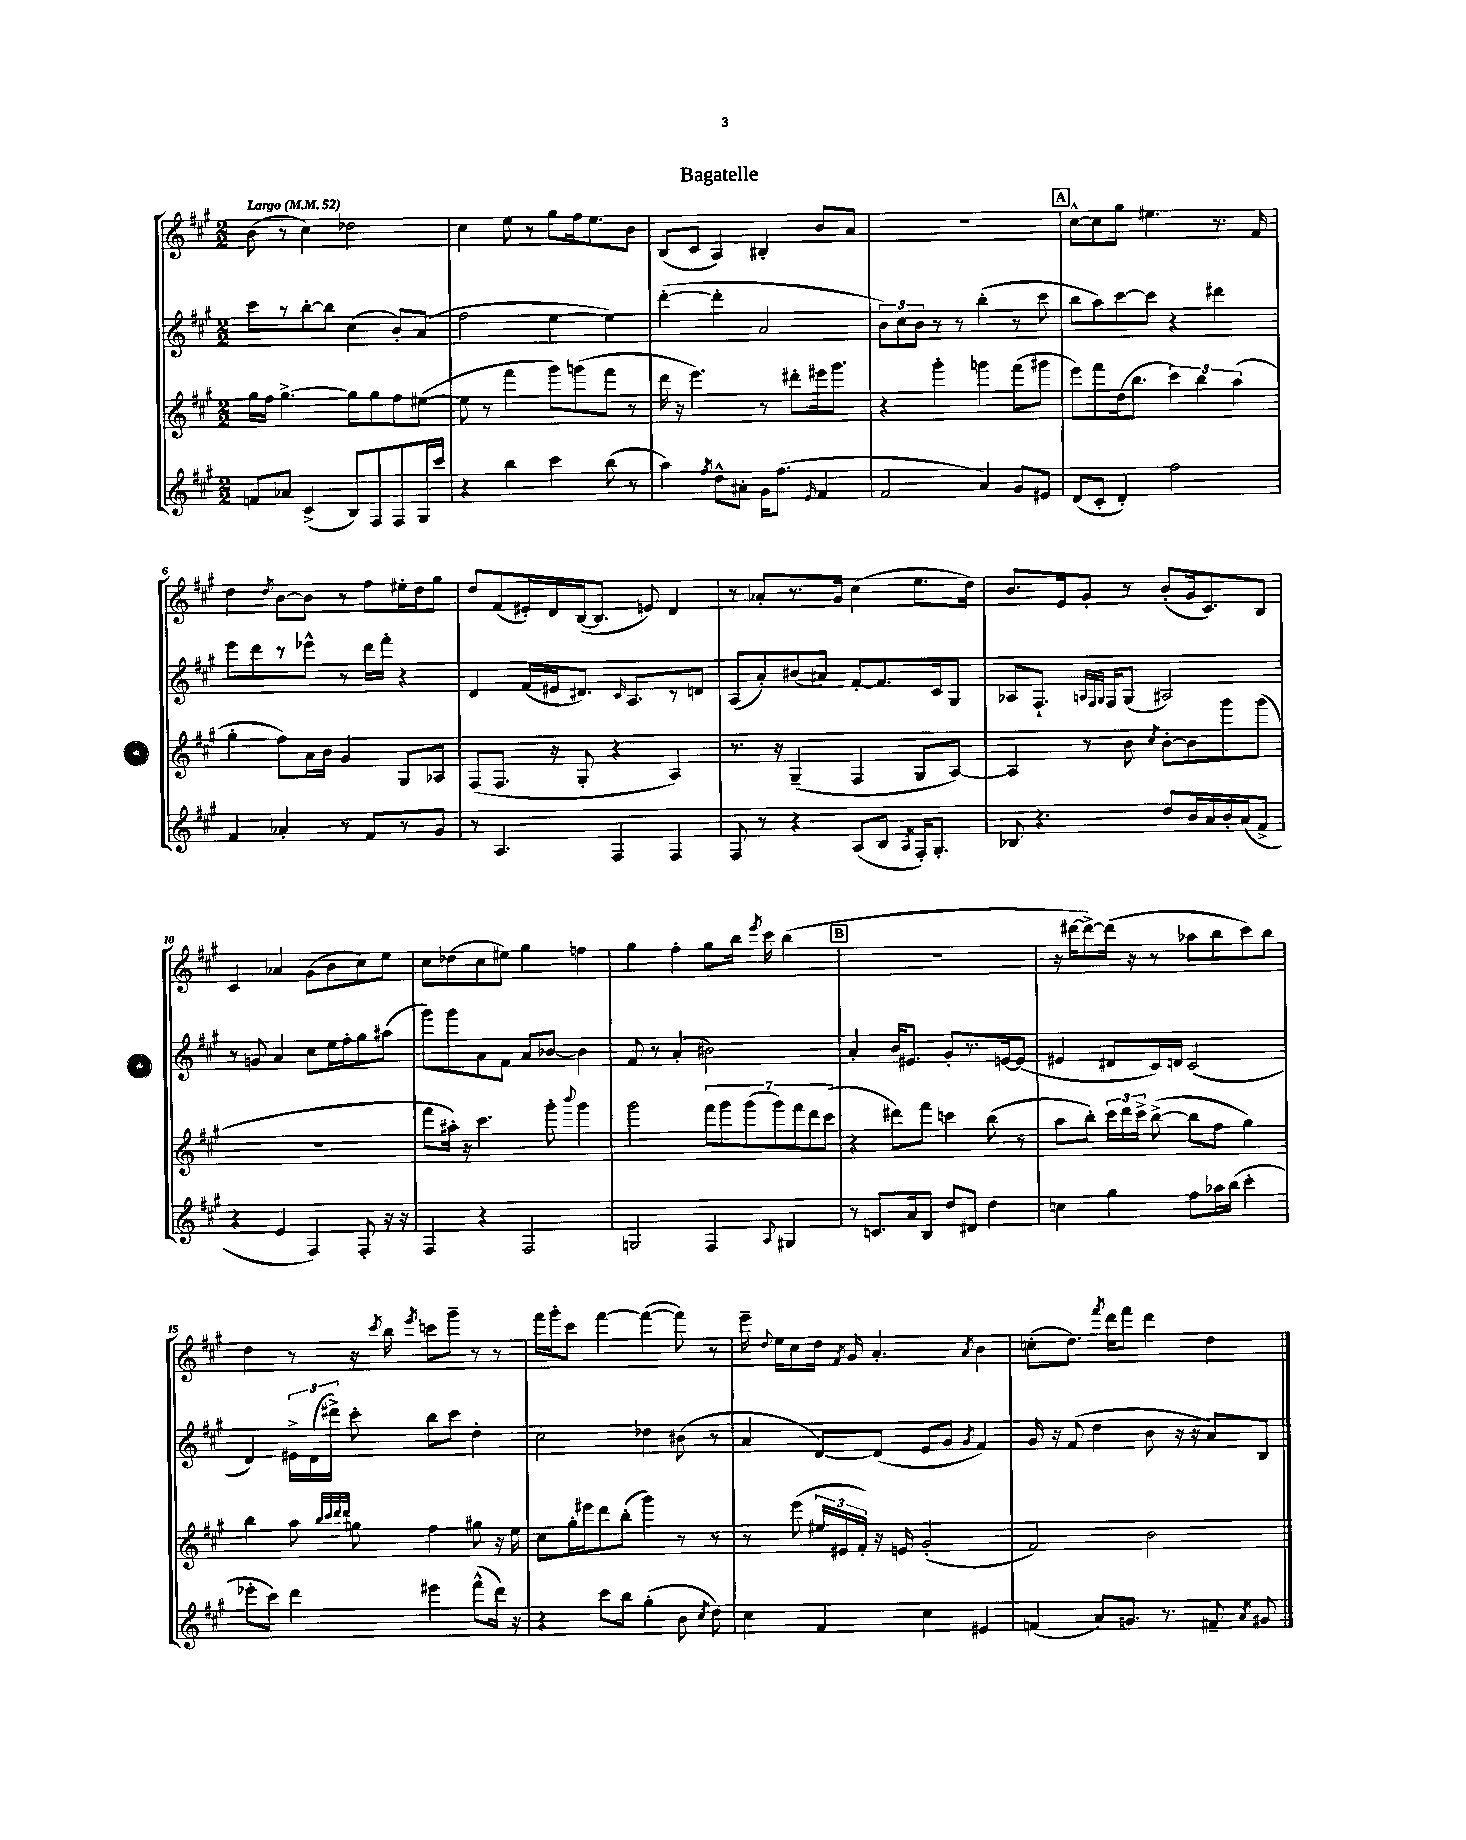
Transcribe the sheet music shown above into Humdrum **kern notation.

**kern	**kern	**kern	**kern
*part4	*part3	*part2	*part1
*staff4	*staff3	*staff2	*staff1
*clefG2	*clefG2	*clefG2	*clefG2
*k[f#c#g#]	*k[f#c#g#]	*k[f#c#g#]	*k[f#c#g#]
*M2/2	*M2/2	*M2/2	*M2/2
*MM52	*MM52	*MM52	*MM52
=1	=1	=1	=1
!	!	!	!LO:TX:a:B:t=Largo
8fn/L	16gg#\LL	8ccc#\L	(8b\
.	16ff#\JJ	.	.
8a-X/J	[4.gg#^\	8r	8r
(4c#^/	.	[8bb'\	4cc#\)
.	.	8bb\J]	.
8B/L)	8gg#\L]	(4cc#\	2dd-X\
8F#/	8gg#\	.	.
8F#/	8ff#\	8b'/L)	.
16G#/L	([8ee#X\J	(8a/J	.
16ccc#/JJ	.	.	.
=2	=2	=2	=2
4r	8ee#\]	2ff#\	4cc#\
.	8r	.	.
4bb\	4fff#\	.	8ee\
.	.	.	8r
4ccc#\	8ggg#\L)	[4ee\	8gg#\L
.	(8gggn\	.	16ff#\k
.	.	.	8.ee\
(8bb\	8fff#\J	4ee\])	.
8r	8r	.	8b\J
=3	=3	=3	=3
4aa\)	16ddd\	([4ddd'\	(8B/L
.	16r	.	.
.	4.eee\)	.	8c#/J
8qff#/	.	.	.
8dd^^\L	.	4ddd'\]	4A/)
8a#X'\J	.	.	.
16g#\KL	8r	2a/	4B#X'/
(8.ff#\J	.	.	.
.	8ddd#X'\L	.	.
16qqe/	.	.	.
4f#/	16eee#X\k	.	8b/L
.	8.ggg#\J	.	.
.	.	.	8a/J
=4	=4	=4	=4
2f#/	4r	12b\L)	1r
.	.	12cc#\	.
.	.	12b\J	.
.	4ggg#'\	8r	.
.	.	8r	.
4a/)	4gggn\	(4bb'\	.
8g#/L	(8fff#\L	8r	.
8e#X/J	8ggg#X\J	8ccc#\	.
!!LO:REH:place=s1:t=A
=5	=5	=5	=5
(8d/L	8eee\L)	8bb\L	[8cc#^^\L
8c#'/J	8fff#\	8aa\)	8cc#\]
4d'/)	(16dd\k	[8ccc#\	8gg#\J
.	8.bb\J	.	.
.	.	8ccc#\J]	4.ee#X\
2ff#\	6ccc#\)	4r	.
.	6bb\	.	.
.	.	4ddd#X\	8.r
.	(6aa\	.	.
.	.	.	16f#/
!!LO:LB:g=z
=6	=6	=6	=6
4f#/	4gg#'\	8eee\L	4dd\
.	.	8ddd\	.
.	.	.	8qdd/
4a-X'/	8ff#\L)	8r	[8b\L
.	16a\L	8eee-X^^\J	8b\J]
.	16b\JJ	.	.
8r	4g#/	8r	8r
8f#/L	.	16ddd\LL	8ff#\L
.	.	16fff#'\JJ	.
8r	8G#/L	4r	16ee#X'\L
.	.	.	16dd\J
8g#/J	8A-X/J	.	8gg#\J
=7	=7	=7	=7
8r	(8F#/L	4d/	8dd/L
4.A/	8.F#/J	.	(8f#/
.	.	(16f#/LL	16e#X'/L)
.	16r	16e#X/J	16d/
.	8G#'/	8.d#X/J)	([16B/J
.	.	.	8.B/J]
4F#/	4r	.	.
.	.	16qqc#/	.
.	.	8.A/L	.
.	.	.	8en/)
4F#/	4A/)	8r	4d/
.	.	8dn/J	.
=8	=8	=8	=8
8F#/	8.r	(8A/L	8r
8r	.	8a'/)	8a-X'/L
.	16r	.	.
4r	(4G#~/	(8b#X/	8.r
.	.	8a#X/J)	.
.	.	.	16g#/Jk
(8A/L	4F#/	[8f#'/L	(4cc#\
8B/J	.	8.f#/]	.
8qA/	.	.	.
16F#'/KL)	8G#/L	.	8.ee\L
8.G#'/J	.	16c#/k	.
.	[8A/J)	8G#/J	.
.	.	.	16dd\Jk)
=9	=9	=9	=9
8B-X/	4A/]	8A-X/L	8.b/L
4.r	.	8.F#`/J	.
.	.	.	16e/k
.	8r	.	8g#'/J
.	.	32qqAn/LLL	.
.	.	32qqF#/	.
.	.	32qqG#/JJJ	.
.	.	16F#/KL	.
.	8b\	(8G#/J	8r
.	8qcc#/	.	.
8dd/L	[8b'\L	2A#X/)	(8b'/L
16b/L	8b\]	.	16g#/k
16a/	.	.	8.c#/)
16b'/	8ggg#\	.	.
(16a/J	.	.	.
8f#^/J	(8ggg#\J	.	8B/J
!!LO:LB:g=z
=10	=10	=10	=10
4r	1r	8r	4c#/
.	.	8gn/	.
4e/	.	4a/	4a-X/
4F#/)	.	8cc#\L	(8g#\L
.	.	16ee\L	8b\
.	.	16ff#'\J	.
8F#'/	.	8gg#\	8cc#\)
16r	.	(8aa#X\J	8ee\J
16r	.	.	.
=11	=11	=11	=11
4F#/	8fff#\L	8ggg#\L)	8cc#\L
.	16aa#X'\Jk)	8ggg#\	(8dd-X\
.	16r	.	.
4r	4.ccc#\	8a\	8cc#\
.	.	8f#\J	8ee#X\J)
2F#/	.	8a/L	4gg#\
.	8ggg#'\	[8b-X/J	.
.	8qqbbb/	.	.
.	4ggg#\	4b-\]	4ffn\
=12	=12	=12	=12
2Gn/	2ggg#\	8f#/	4gg#\
.	.	8r	.
.	.	(4a'/	4ff#'\
4F#/	14fff#\L	2b#X\)	8gg#\L
.	14ggg#\	.	.
.	.	.	16bb\Jk
.	(14ggg#\	.	.
.	.	.	8qeee/
.	.	.	16ccc#\
.	14ggg#\)	.	.
8qqA/	.	.	.
4G#X/	.	.	(4bb\
.	14fff#\	.	.
.	14ddd\	.	.
.	(14ccc#\J	.	.
!!LO:REH:place=s1:t=B
=13	=13	=13	=13
8r	4r	4a'/	1r
8.cn/L	.	.	.
.	8ddd#X\L)	16b/KL	.
16a/k	.	8.e#X/J	.
8B/J	8fff#\J	.	.
8dd/L	4cccn\	8g#'/L	.
8d#X/J	.	8.r	.
4dd\	(8bb\	.	.
.	.	[16en/k	.
.	8r	(8e/J]	.
=14	=14	=14	=14
4ccn\	8aa\L	4e#X/	16r
.	.	.	[16ddd#X\KL
.	8bb'\J)	.	8ddd#^\_)
4gg#\	24ccc#\LL	8d#X/L	(16ddd#\Jk]
.	24ddd\	.	.
.	.	.	16r
.	24ccc#^\JJ	.	.
.	([8bb^\	16c#/L)	8r
.	.	16dn/JJ	.
8ff#\L	8bb\L]	(2c#/	8aa-X\L
16aa-X\L	8ff#\J	.	8bb\
(16bb\JJ	.	.	.
4ccc#'\	4gg#\)	.	8ccc#\)
.	.	.	8bb\J
!!LO:LB:g=z
=15	=15	=15	=15
8eee-X'\L	4bb\	4d/)	4dd\
8ccc#\J)	.	.	.
4ddd\	8aa\	24e#X^\LL	8r
.	.	(24d\	.
.	.	24ddd#X^\JJ)	.
.	32qqbb/LLL	.	.
.	32qqccc#/	.	.
.	32qqddd/	.	.
.	32qqddd/JJJ	.	.
.	8ggn\	8ccc#'\	16r
.	.	.	8qccc#/
.	.	.	16bb\
.	.	.	8qeee/
4eee#X\	4ff#\	8bb\L	8cccn\L
.	.	8ccc#\J	8ggg#~\J
(8fff#^^\L	8gg#X\	4dd'\	8r
16ddd\Jk)	16r	.	8r
16r	16ee\	.	.
=16	=16	=16	=16
4r	8cc#\L	2cc#\	16fff#\LL
.	.	.	16ggg#'\J
.	16gg#'\L	.	8ccc#\J
.	16eee#X\J	.	.
8ccc#\L	8ddd\	.	[4fff#\
8bb\J	(8bb'\J	.	.
(4gg#'\	4ggg#\)	4dd-X\	(4fff#\_
8b\	8r	(8b#X\	8fff#\])
8qcc#/	.	.	.
8dd\)	8r	8r	8r
=17	=17	=17	=17
4cc#\	8r	4a/	16eee~\
.	.	.	8qqdd/
.	.	.	16ee\KL
.	(8eee\	.	8cc#\
4f#/	24ee#X/LL	[8d/L)	16dd\Jk
.	24e#X/	.	.
.	.	.	8qf#/
.	.	.	16g#/
.	24f#'/JJ)	.	.
.	16r	(8d/J]	4.a'/
.	16en/	.	.
4cc#\	(2g#'/	8e/L	.
.	.	8g#/J	.
.	.	8qg#/	8qa/
4e#X/	.	4f#/)	4b\
=18	=18	=18	=18
(4fn/	2f#/)	16g#/	(8ccn'\L
.	.	16r	.
.	.	(8f#/	8.dd\J)
8a/L)	.	4dd\	.
.	.	.	8qfff#/
.	.	.	16ddd\KL
8.gn/J	.	.	8fff#\J
.	2b\	8b\	4ddd\
8.r	.	.	.
.	.	16r	.
.	.	16r	.
8f#X~/	.	8a/L)	4dd\
8qa/	.	.	.
8g#X/	.	8B/J	.
==	==	==	==
*-	*-	*-	*-
